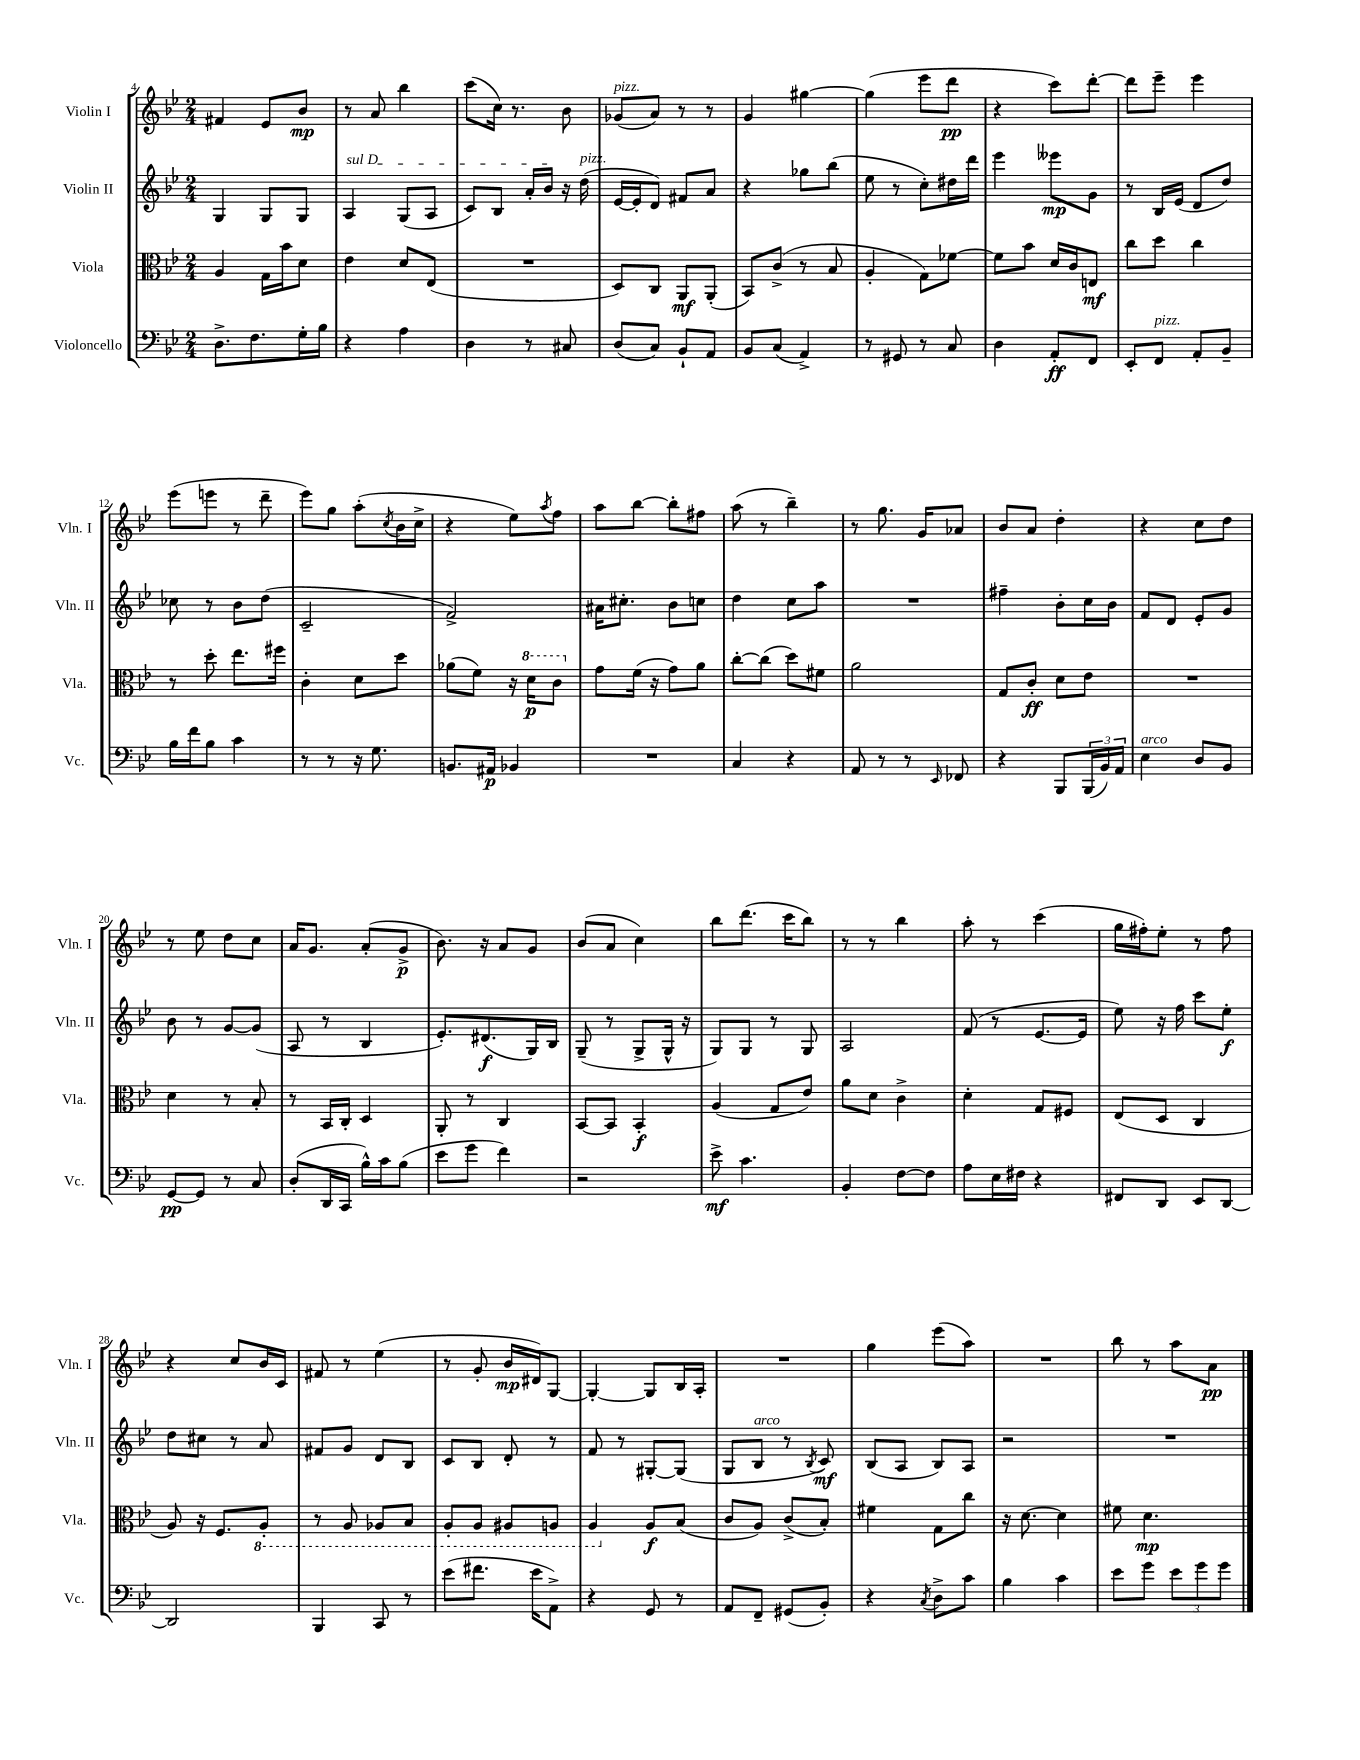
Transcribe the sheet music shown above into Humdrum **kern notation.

**kern	**kern	**kern	**kern
*staff4	*staff3	*staff2	*staff1
*clefF4	*clefC3	*clefG2	*clefG2
*k[b-e-]	*k[b-e-]	*k[b-e-]	*k[b-e-]
*M2/4	*M2/4	*M2/4	*M2/4
8.D^\L	4A/	4G/	4f#/
8.F\	.	.	.
.	16G\LL	8G/L	8e-/L
.	16b-\J	.	.
16G'\L	8d\J	8G/J	8b-/J
16B-\JJ	.	.	.
=	=	=	=
4r	4e-\	4A/	8r
.	.	.	8a/
4A\	8d/L	(8G/L	4bb-\
.	(8E-/J	8A/J	.
=	=	=	=
4D\	2r	8c/L)	(8ccc\L
.	.	8B-/J	16cc\Jk)
.	.	.	8.r
8r	.	16a'/LL	.
.	.	16b-/JJ	.
8C#/	.	16r	8b-\
.	.	(16dd\	.
=	=	=	=
(8D/L	8D/L)	[16e-/LL	(8g-/L
.	.	16e-'/]J	.
8C/J)	8C/J	8d/J)	8a/J)
8BB-`/L	8AA/L	8f#/L	8r
8AA/J	(8AA'/J	8a/J	8r
=	=	=	=
8BB-/L	8BB-/L)	4r	4g/
(8C/J	(8c^/J	.	.
4AA^/)	8r	8gg-\L	[4gg#\
.	8B-/	(8bb-\J	.
=	=	=	=
8r	4A'/	8ee-\	(4gg#\]
8GG#/	.	8r	.
8r	8G\L)	8cc'\L)	8eee-\L
8C/	[8f-\J	16dd#\L	8ddd\J
.	.	16ddd\JJ	.
=	=	=	=
4D\	8f-\]L	4eee-\	4r
.	8b-\J	.	.
8AA'/L	16d/LL	8eee--\L	8ccc\L)
.	16c/J	.	.
8FF/J	8E/J	8g\J	[8ddd'\J
=	=	=	=
8EE-'/L	8cc\L	8r	8ddd\]L
8FF/J	8dd\J	16B-/LL	8eee-~\J
.	.	(16e-/JJ	.
8AA'/L	4cc\	8d/L	4eee-\
8BB-~/J	.	8dd/J)	.
=	=	=	=
16B-\LL	8r	8cc-\	(8eee-\L
16f\J	.	.	.
8B-\J	8dd'\	8r	8eee\J
4c\	8.ee-\L	8b-\L	8r
.	.	(8dd\J	8ddd~\
.	16ff#\Jk	.	.
=	=	=	=
8r	4c'\	2c~/	8eee-\L)
8r	.	.	8gg\J
16r	8d\L	.	(8aa'\L
8.G\	.	.	.
.	.	.	8qcc/
.	8dd\J	.	16b-\L
.	.	.	16cc^\JJ
=	=	=	=
8.BB/L	(8a-\L	2f^/)	4r
.	8f\J)	.	.
16AA#/Jk	.	.	.
4BB-/	16r	.	8ee-\L)
.	16dd\LK	.	.
.	.	.	8qaa/
.	8cc\J	.	8ff\J
=	=	=	=
2r	8g\L	16a#\LK	8aa\L
.	.	8.cc#'\J	.
.	(16f\Jk	.	[8bb-\J
.	16r	.	.
.	8g\L)	8b-\L	8bb-'\]L
.	8a\J	8cc\J	8ff#\J
=	=	=	=
4C/	[8cc'\L	4dd\	(8aa\
.	(8cc\]J	.	8r
4r	8dd\L)	8cc\L	4bb-~\)
.	8f#\J	8aa\J	.
=	=	=	=
8AA/	2a\	2r	8r
8r	.	.	8.gg\
8r	.	.	.
.	.	.	16g/LK
16qqEE-/	.	.	.
8FF-/	.	.	8a-/J
=	=	=	=
4r	8G/L	4ff#~\	8b-/L
.	8c'/J	.	8a/J
8BBB-/L	8d\L	8b-'\L	4dd'\
(24BBB-/L	8e-\J	16cc\L	.
24BB-/)	.	.	.
.	.	16b-\JJ	.
24AA/JJ	.	.	.
=	=	=	=
4E-\	2r	8f/L	4r
.	.	8d/J	.
8D/L	.	8e-'/L	8cc\L
8BB-/J	.	8g/J	8dd\J
=	=	=	=
[8GG/L	4d\	8b-\	8r
8GG/]J	.	8r	8ee-\
8r	8r	[8g/L	8dd\L
8C/	8B-'/	(8g/]J	8cc\J
=	=	=	=
(8D'/L	8r	8A/	16a/LK
.	.	.	8.g/J
16DD/L	16BB-/LL	8r	.
16CC/JJ	16C'/JJ	.	.
16B-^^\LL)	4D/	4B-/	(8a'/L
16c\J	.	.	.
(8B-\J	.	.	8g^/J
=	=	=	=
8e-\L	8AA'/	8.e-'/L)	8.b-\)
8g\J	8r	.	.
.	.	(8.d#/	16r
4f\)	4C/	.	8a/L
.	.	16G/L)	8g/J
.	.	16B-/JJ	.
=	=	=	=
2r	[8BB-/L	(8G~/	(8b-/L
.	8BB-/]J	8r	8a/J
.	4BB-'/	8G^/L	4cc\)
.	.	16G^^/Jk	.
.	.	16r	.
=	=	=	=
8e-^\	(4A/	8G/L)	8bb-\L
4.c\	.	8G/J	(8.ddd\J
.	8G/L	8r	.
.	.	.	16ccc\LK
.	8e-/J)	8G/	8bb-\J)
=	=	=	=
4BB-'/	8a\L	2A/	8r
.	8d\J	.	8r
[8F\L	4c^\	.	4bb-\
8F\]J	.	.	.
=	=	=	=
8A\L	4d'\	(8f/	8aa'\
16E-\L	.	8r	8r
16F#\JJ	.	.	.
4r	8G/L	[8.e-/L	(4ccc\
.	8F#/J	.	.
.	.	16e-/]Jk	.
=	=	=	=
8FF#/L	(8E-/L	8ee-\)	16gg\LL
.	.	.	16ff#'\J)
8DD/J	8D/J	16r	8ee-'\J
.	.	16ff\	.
8EE-/L	4C/	8ccc\L	8r
[8DD/J	.	8ee-'\J	8ff#\
=	=	=	=
2DD/]	8A/)	8dd\L	4r
.	16r	8cc#\J	.
.	8.F/L	.	.
.	.	8r	8cc/L
.	8AA'/J	8a/	16b-/L
.	.	.	16c/JJ
=	=	=	=
4BBB-/	8r	8f#/L	8f#/
.	8AA/	8g/J	8r
8CC/	8AA-/L	8d/L	(4ee-\
8r	8BB-/J	8B-/J	.
=	=	=	=
(8e-\L	8AA'/L	8c/L	8r
8.f#\J	8AA/J	8B-/J	8g'/
.	8AA#/L	8d'/	16b-/LL
16e-\LK	.	.	16d#/J)
8AA^\J)	8AA/J	8r	[8G/J
=	=	=	=
4r	4AA/	8f/	4G'/_
.	.	8r	.
8GG/	8A/L	[8G#'/L	8G/]L
8r	(8B-/J	(8G#/]J	16B-/L
.	.	.	16A'/JJ
=	=	=	=
8AA/L	8c/L	8G/L	2r
8FF~/J	8A/J)	8B-/J	.
(8GG#/L	(8c^/L	8r	.
.	.	8qB-/	.
8BB-'/J)	8B-'/J)	8c/)	.
=	=	=	=
4r	4f#\	(8B-/L	4gg\
.	.	8A/J	.
8qC/	.	.	.
8D^\L	8G\L	8B-/L)	(8eee-\L
8c\J	8cc\J	8A/J	8aa\J)
=	=	=	=
4B-\	16r	2r	2r
.	[8.d\	.	.
4c\	4d\]	.	.
=	=	=	=
8e-\L	8f#\	2r	8bb-\
8g\J	4.d\	.	8r
12e-\L	.	.	8aa\L
12g\	.	.	.
.	.	.	8a\J
12g\J	.	.	.
==	==	==	==
*-	*-	*-	*-
